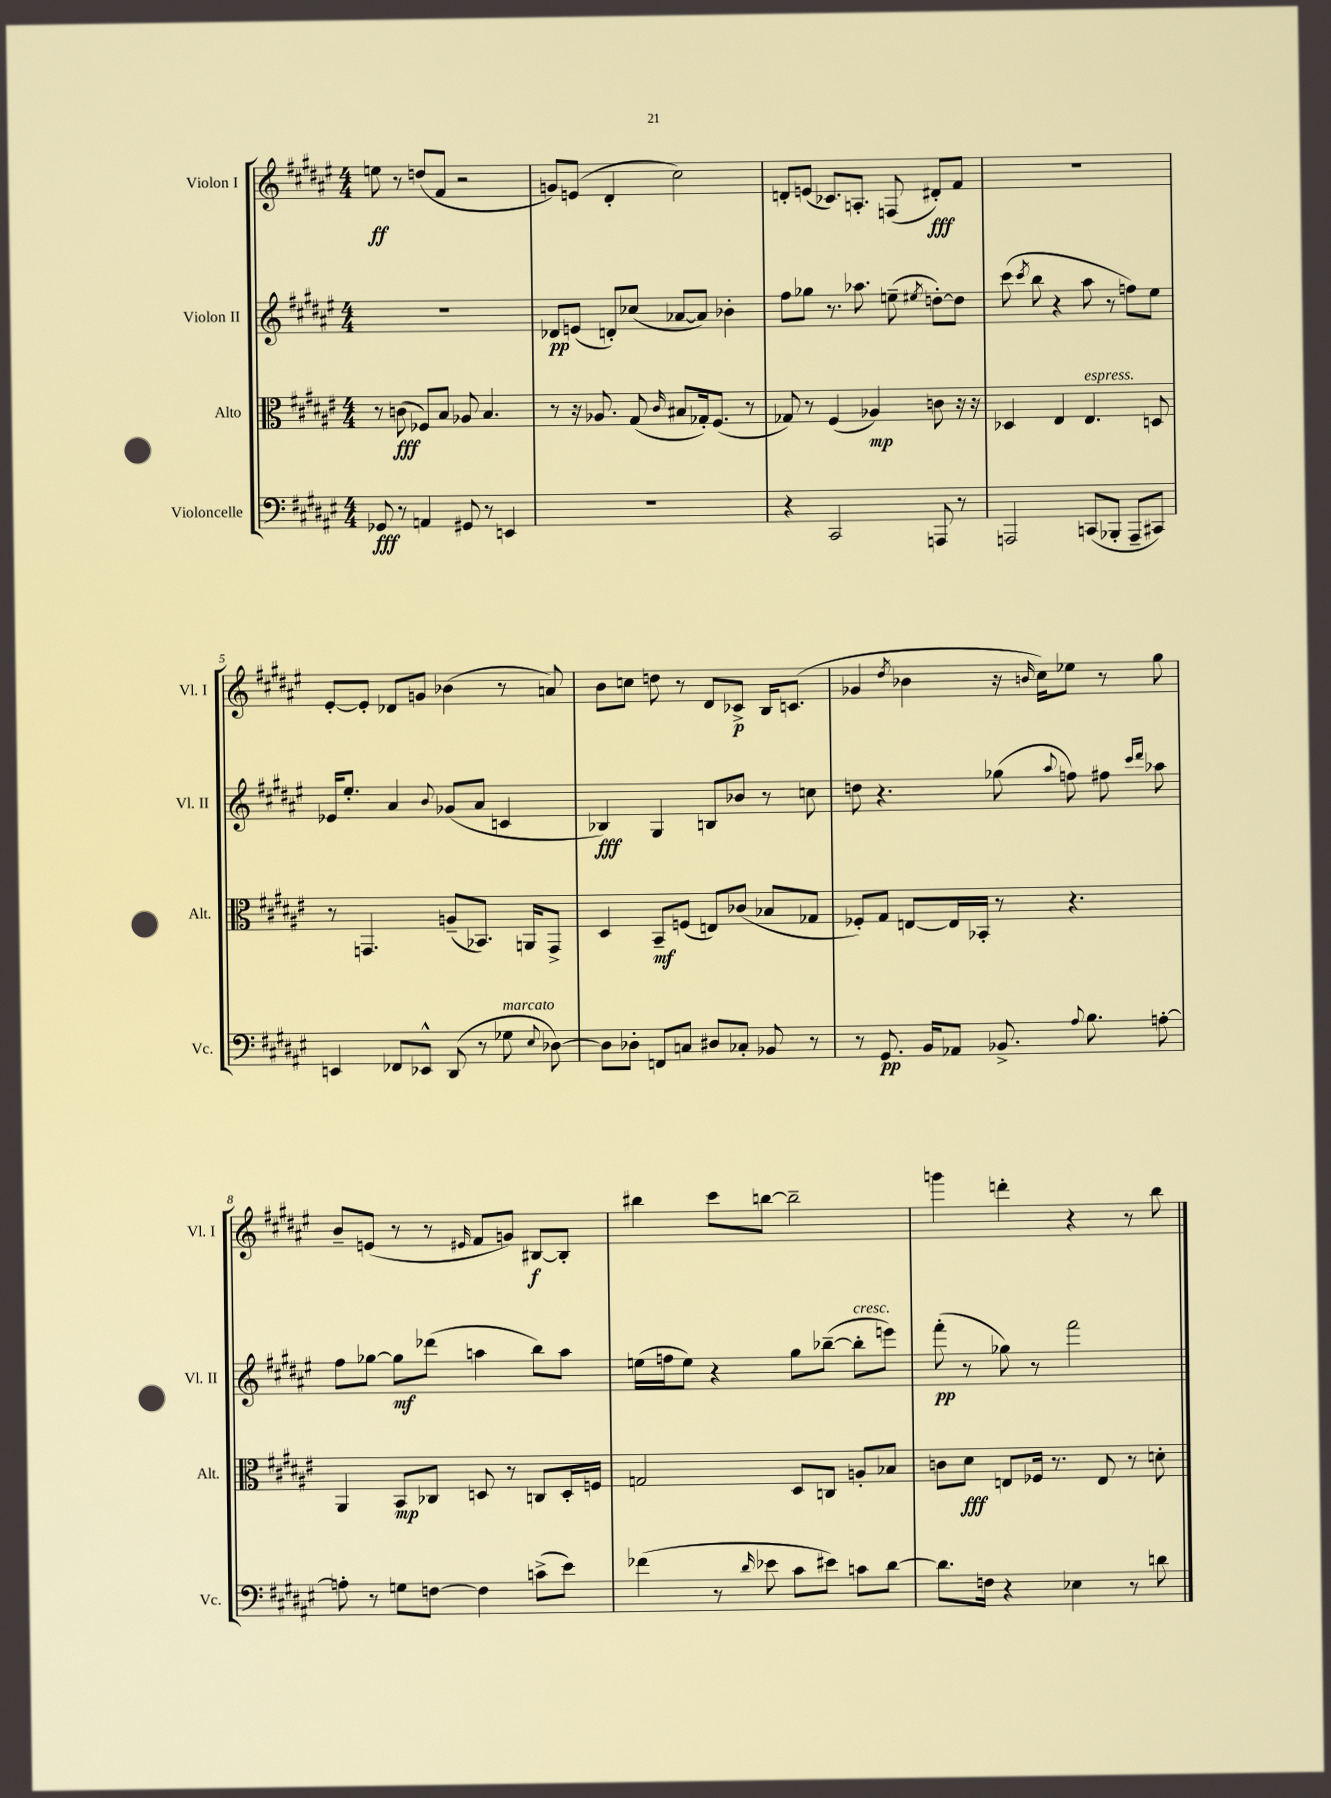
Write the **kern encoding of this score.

**kern	**kern	**kern	**kern
*staff4	*staff3	*staff2	*staff1
*clefF4	*clefC3	*clefG2	*clefG2
*k[f#c#g#d#a#e#]	*k[f#c#g#d#a#e#]	*k[f#c#g#d#a#e#]	*k[f#c#g#d#a#e#]
*M4/4	*M4/4	*M4/4	*M4/4
8GG-	8r	1r	8ee
8r	(8c	.	8r
4AA	8F-)	.	(8dd
.	8B	.	8f#
8GG#	8A-	.	2r
8r	4.B	.	.
4EE	.	.	.
=	=	=	=
1r	8r	8d-	8g)
.	16r	(8e	(8e
.	8.A-	.	.
.	.	8d')	4d#'
.	(8G#	(8cc-	.
.	16qqc#	.	.
.	8B#	[8a-	2cc#)
.	16G-')	8a-])	.
.	(8.F#	.	.
.	.	4b-'	.
.	8r	.	.
=	=	=	=
4r	8G-)	8ff#	8d'
.	8r	8gg-	(8e
2CC#	(4F#	8.r	8.c-)
.	.	8.aa-	8.A'
.	4A-)	.	.
.	.	(8ee~	(8F
.	.	8qee#	.
8AAA	8c	[8dd')	8d#')
8r	16r	8dd]	8f#
.	16r	.	.
=	=	=	=
2AAA	4D-	(8ccc#	1r
.	.	8qccc#	.
.	.	8bb	.
.	4E#	4r	.
(8CC	4.E#	8aa#	.
8BBB-'	.	8r	.
8AAA~	.	8ff)	.
8CC#)	8D	8ee#	.
=	=	=	=
4EE	8r	16e-	[8e#'
.	.	8.ee#'	.
.	4.GG	.	8e#']
8FF-	.	4a#	8d-
8EE-^^	.	.	8g
.	.	8qqb	.
(8DD#	(8A~	(8g-	(4b-
8r	8.BB-)	8a#	.
8G-	.	4c	8r
.	16AA	.	.
8qqE#	.	.	.
[8D-)	8GG^	.	8a)
=	=	=	=
8D-]	4D#	4B-)	8b
8D-'	.	.	8cc
8FF	8BB~	4G#	8dd
8C	(8F	.	8r
8D#	8E)	8B	8d#
8C-'	(8c-	8b-	8c-^
8BB-	8B-	8r	16B
.	.	.	(8.c
8r	8G-	8cc	.
=	=	=	=
8r	8F-')	8dd	4g-
8.GG#	8G#	4.r	.
.	.	.	8qdd#
.	[8E	.	4b-
16BB	.	.	.
8AA-	16E]	.	.
.	16BB-'	.	.
8.BB-^	8r	(8gg-	16r
.	.	.	16qqb
.	.	.	16cc#)
.	.	8qqaa#	.
.	4.r	8ff)	8ee-
8qqA#	.	.	.
8.B	.	.	.
.	.	8ff#	8r
.	.	16qqccc#	.
.	.	16qqddd#	.
[8A'	.	8aa-	8gg#
=	=	=	=
8A']	4AA#	8ff#	8b~
8r	.	[8gg-	(8e
8G	8BB	8gg-]	8r
[8F	8C-	(8ddd-	8r
.	.	.	16qqe#
4F]	8D	4aa	8f#
.	8r	.	8g)
(8c^	8C	8bb)	[8B#
8e#)	16D'	8aa	8B#']
.	16F	.	.
=	=	=	=
(4f-	2G	(16ee	4bb#
.	.	16ff	.
.	.	8ee)	.
8r	.	4r	8ccc#
16qqd#	.	.	.
8e-	.	.	[8bb
8c#	8D#	8gg#	2bb~]
8e#)	8C	([8bb-~	.
8c	8A'	8bb-']	.
[8d#	8B-	8eee)	.
=	=	=	=
8.d#]	8c	(8fff#'	4ggg
.	8d#	8r	.
16F	.	.	.
4r	8E	8gg-)	4ddd'
.	16F-	8r	.
.	8.r	.	.
4E-	.	2fff#	4r
.	8E	.	.
8r	8r	.	8r
8d	8d'	.	8bb
==	==	==	==
*-	*-	*-	*-
